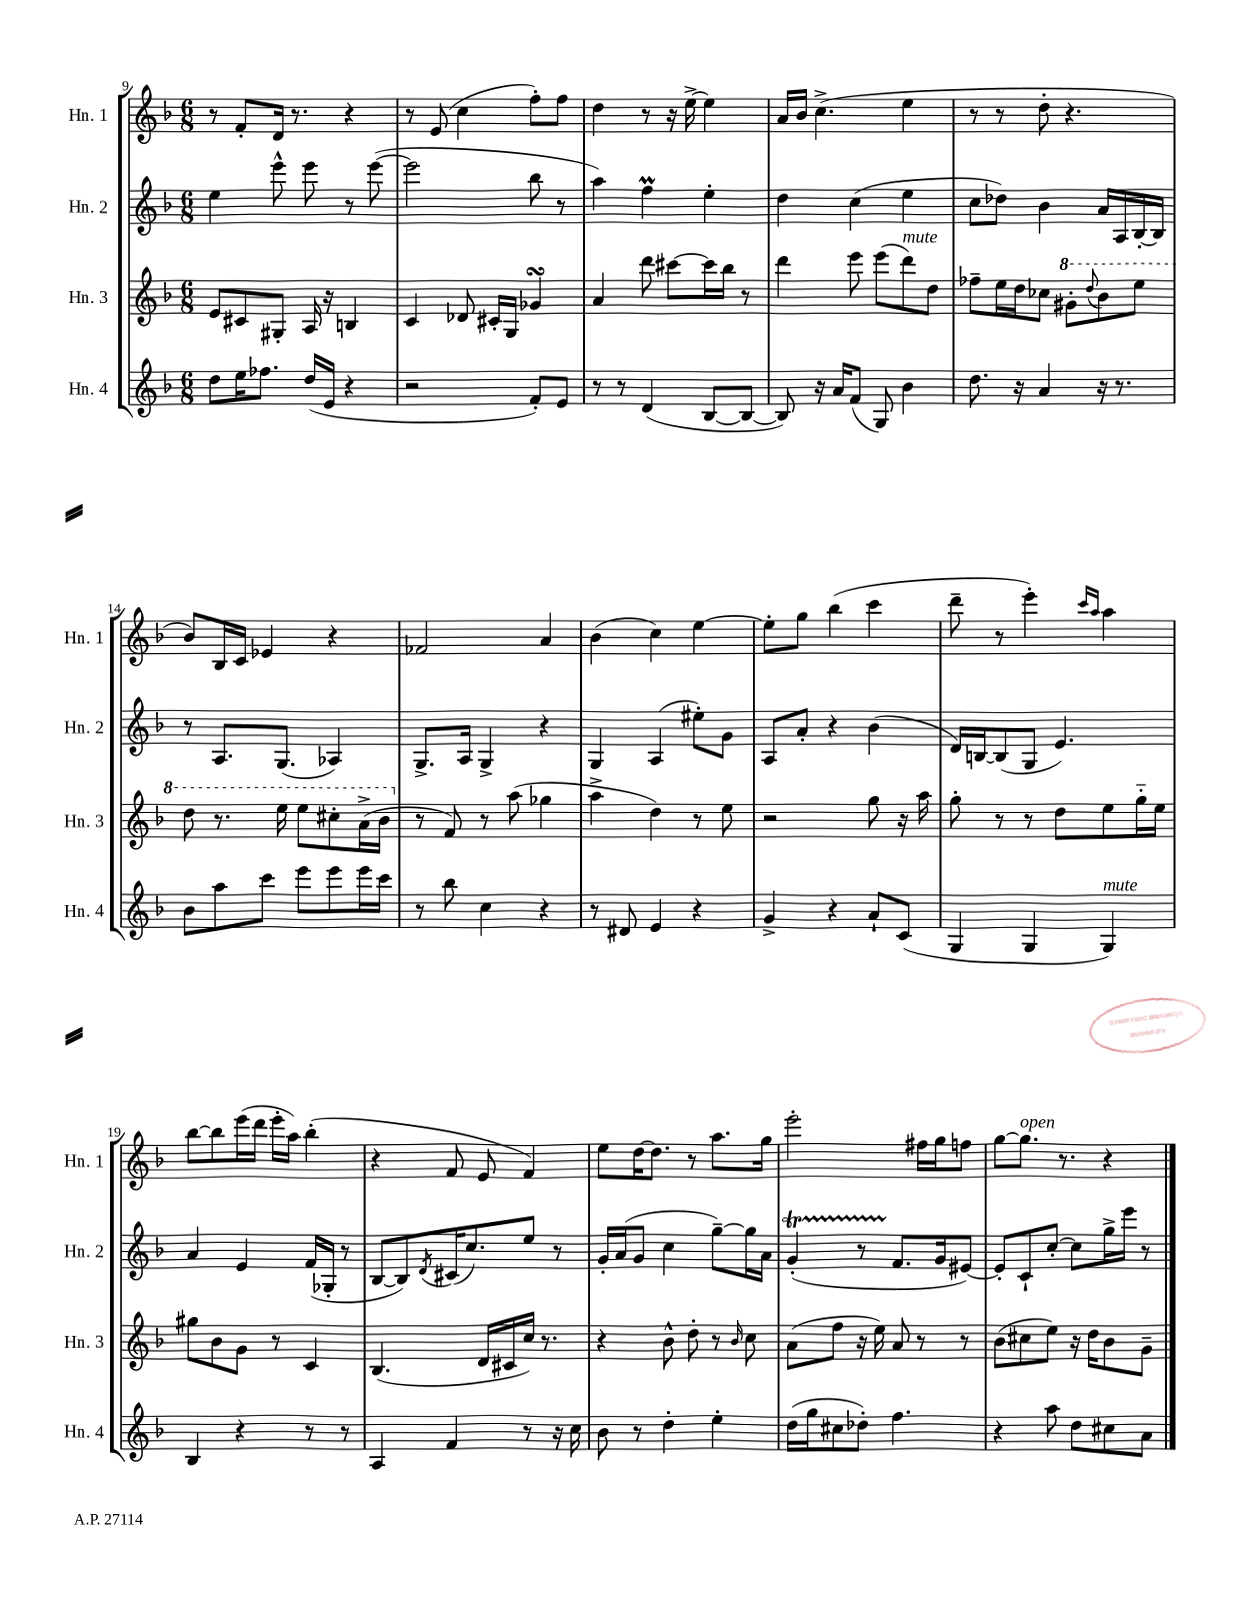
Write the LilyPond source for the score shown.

<<
\new StaffGroup <<
\new Staff = "s0" \with { instrumentName = "Hn. 1" shortInstrumentName = "Hn. 1" } {
    \clef treble \key f \major \numericTimeSignature \time 6/8
    r8 f'8-. d'16 r8. r4 |
    r8 e'8( c''4 f''8-.) f''8 |
    d''4 r8 r16 e''16~-> e''4 |
    a'16 bes'16 c''4.->( e''4 |
    r8 r8 d''8-. r4. |
    bes'8) bes16 c'16 ees'4 r4 |
    fes'2 a'4 |
    bes'4( c''4) e''4~ |
    e''8-. g''8 bes''4( c'''4 |
    d'''8-- r8 e'''4-.) \grace { c'''16 a''16 } a''4 |
    bes''8~ bes''8 e'''16( d'''16 e'''16-. a''16) bes''4-.( |
    r4 f'8 e'8 f'4) |
    e''8 d''16~ d''8. r8 a''8. g''16 |
    e'''2-. fis''16 g''16 f''8 |
    g''8~ g''8.^\markup { \italic "open" } r8. r4 \bar "|." |
}
\new Staff = "s1" \with { instrumentName = "Hn. 2" shortInstrumentName = "Hn. 2" } {
    \clef treble \key f \major \numericTimeSignature \time 6/8
    e''4 e'''8-^ e'''8 r8 e'''8~( |
    e'''2 bes''8 r8 |
    a''4) f''4\prall e''4-. |
    d''4 c''4( e''4 |
    c''8 des''8) bes'4 a'16 a16 bes16~-. bes16 |
    r8 a8. g8.( aes4) |
    g8.-> a16 g4-> r4 |
    g4 a4( eis''8-.) g'8 |
    a8 a'8-. r4 bes'4( |
    d'16) b16~ b8( g8 e'4.) |
    a'4 e'4 f'16( ges16-. r8 |
    bes8~ bes8) \acciaccatura { d'8 } cis'16( c''8.) e''8 r8 |
    g'16-. a'16( g'8 c''4 g''8~--) g''16 a'16 |
    g'4-.\startTrillSpan( r8 f'8.\stopTrillSpan g'16 eis'8~) |
    eis'8-. c'8-! c''8~-. c''8 g''16-> e'''16 r8 \bar "|." |
}
\new Staff = "s2" \with { instrumentName = "Hn. 3" shortInstrumentName = "Hn. 3" } {
    \clef treble \key f \major \numericTimeSignature \time 6/8
    e'8 cis'8 gis8-. a16 r16 b4 |
    c'4 des'8 cis'16-. g16 ges'4\turn |
    a'4 d'''8 cis'''8~ cis'''16 bes''16 r8 |
    d'''4 e'''8 e'''8( d'''8^\markup { \italic "mute" }) d''8 |
    fes''8-- e''16 d''16 ces''8 \ottava #1 gis''8-. \appoggiatura { d'''8 } bes''8 e'''8 |
    d'''8 r8. e'''16 e'''8 cis'''8-. a''16->( bes''16 \ottava #0 |
    r8 f'8) r8 a''8( ges''4 |
    a''4-> d''4) r8 e''8 |
    r2 g''8 r16 a''16 |
    g''8-. r8 r8 d''8 e''8 g''16-_ e''16 |
    gis''8 bes'8 g'8 r8 c'4 |
    bes4.( d'16 cis'16 c''16) r8. |
    r4 bes'8-^ d''8-. r8 \grace { bes'16 } c''8 |
    a'8( f''8 r16 e''16) a'8 r8 r8 |
    bes'8( cis''8 e''8) r16 d''16 bes'8 g'8-- \bar "|." |
}
\new Staff = "s3" \with { instrumentName = "Hn. 4" shortInstrumentName = "Hn. 4" } {
    \clef treble \key f \major \numericTimeSignature \time 6/8
    d''8 e''16 fes''8. d''16( e'16 r4 |
    r2 f'8-.) e'8 |
    r8 r8 d'4( bes8~ bes8~ |
    bes8) r16 a'16 f'8( g8) bes'4 |
    d''8. r16 a'4 r16 r8. |
    bes'8 a''8 c'''8 e'''8 e'''8 e'''16 c'''16 |
    r8 bes''8 c''4 r4 |
    r8 dis'8 e'4 r4 |
    g'4-> r4 a'8-! c'8( |
    g4 g4 g4^\markup { \italic "mute" }) |
    bes4 r4 r8 r8 |
    a4 f'4 r8 r16 c''16 |
    bes'8 r8 d''4-. e''4-. |
    d''16( g''16 cis''8 des''8-.) f''4. |
    r4 a''8 d''8 cis''8 a'8 \bar "|." |
}
>>
>>
\layout { \context { \Score currentBarNumber = #9 } }
